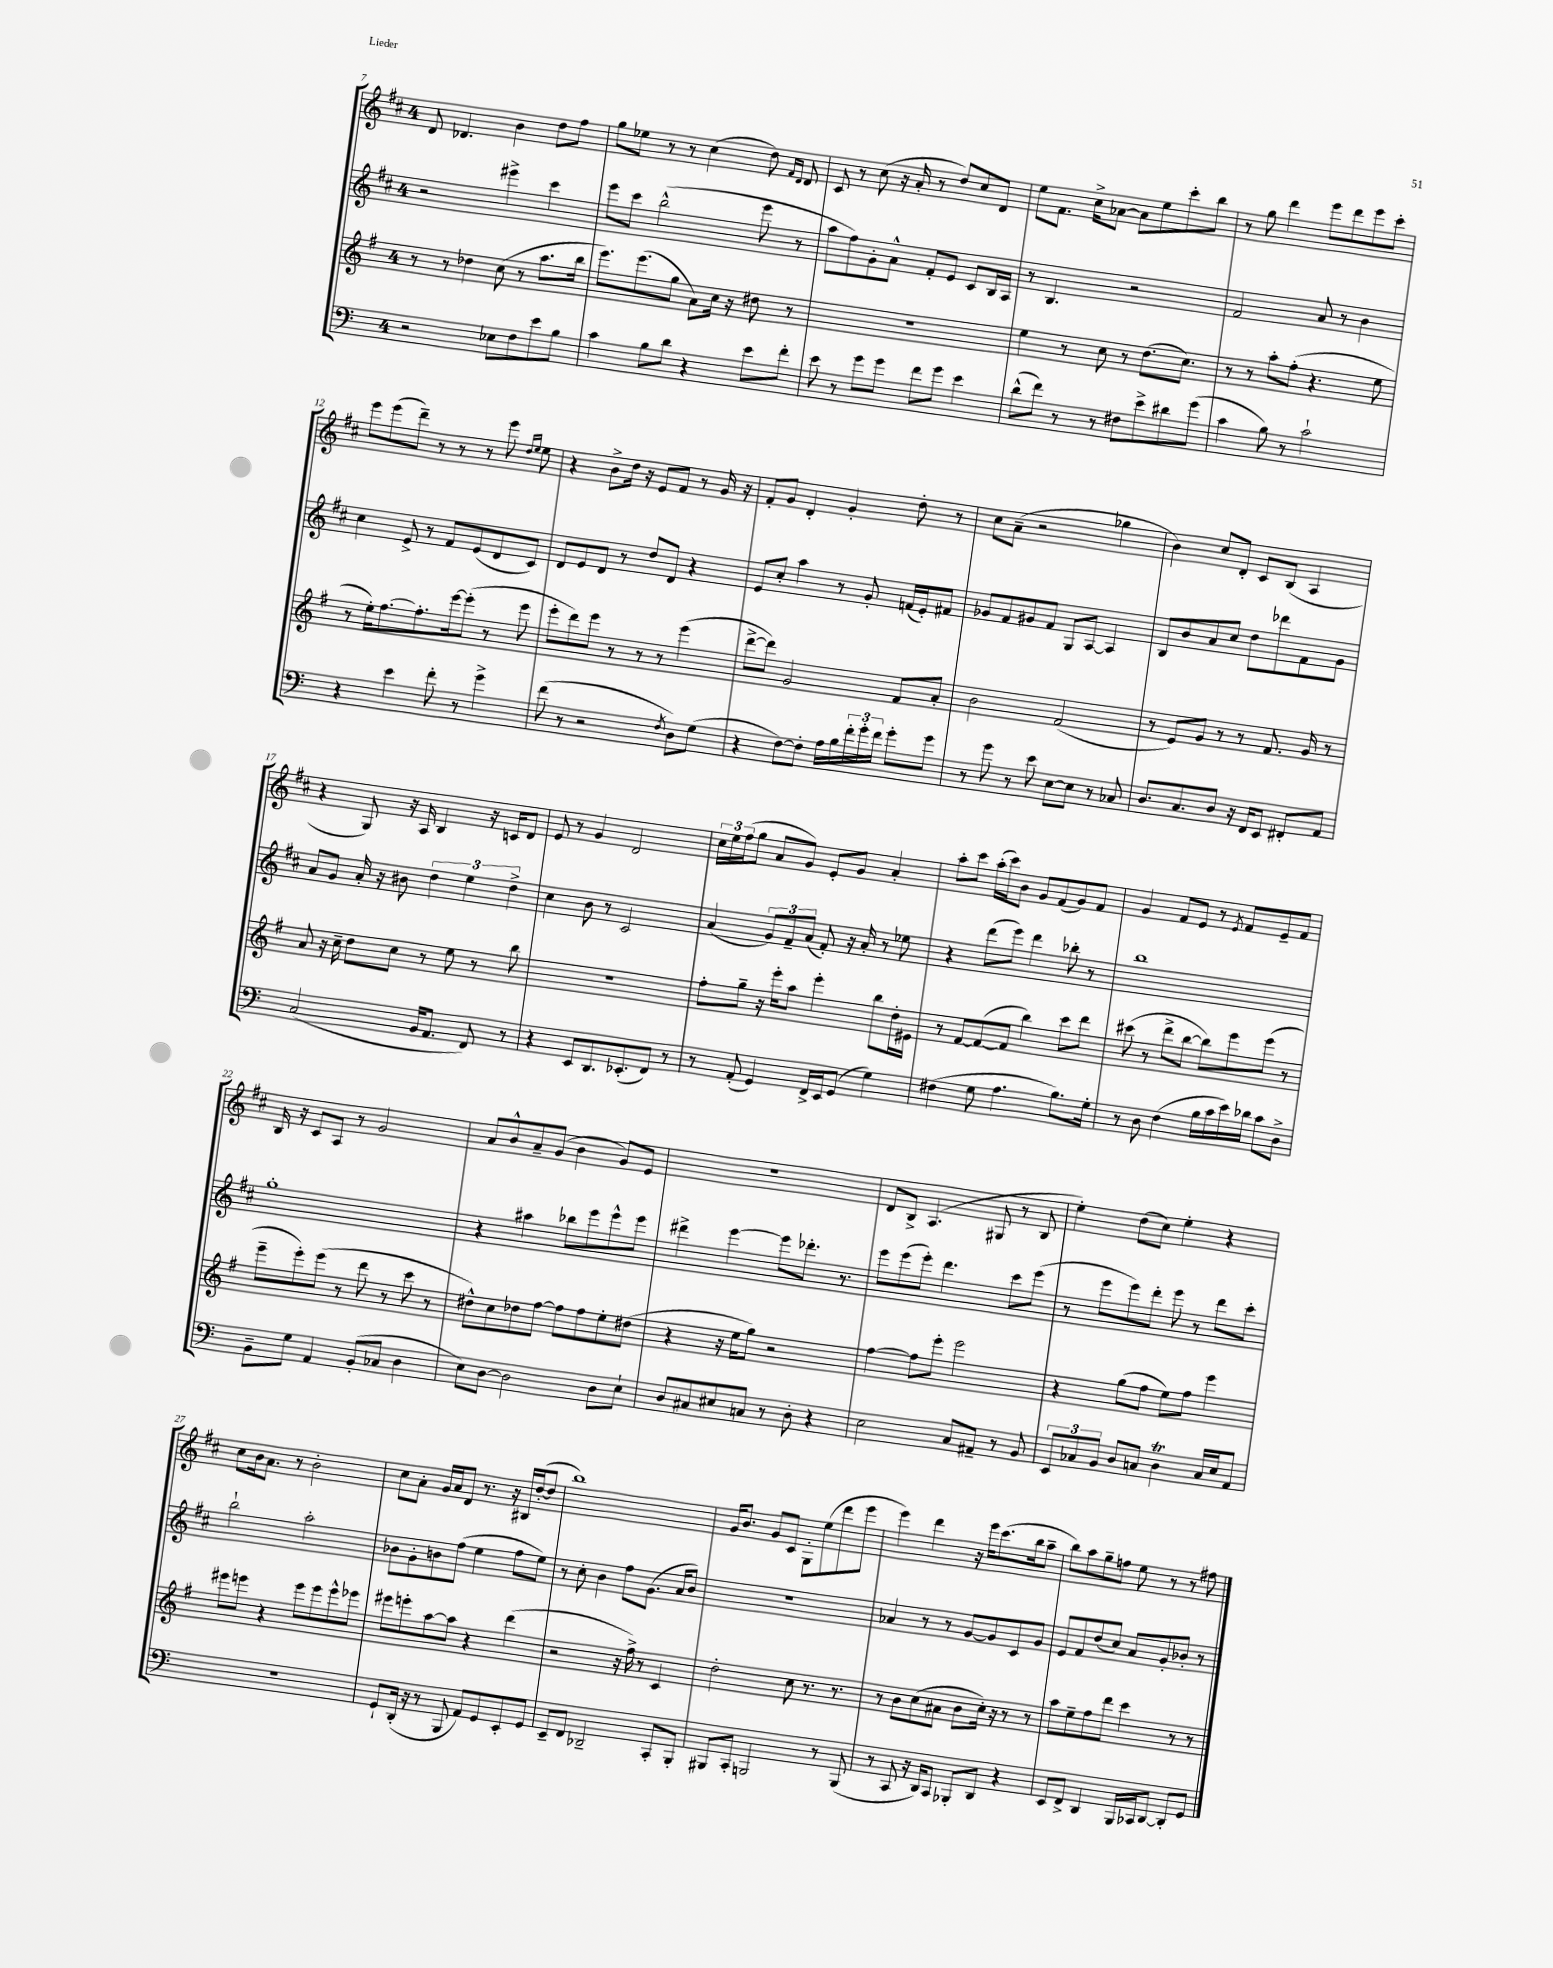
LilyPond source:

<<
\new StaffGroup <<
\new Staff = "s0" {
    \clef treble \key d \major \once \override Staff.TimeSignature.style = #'single-digit \time 4/4
    d'8 des'4. b'4 d''8 fis''8 |
    g''8 ees''8 r8 r8 cis''4( d''8) \grace { fis'16 d'16 } d'8 |
    cis'8 r8 cis''8( r16 a'16-. r8 d''8) cis''8 d'8 |
    e''8 fis'8. cis''16-> aes'8~ aes'8 e''8 cis'''8-. b''8 |
    r8 g''8 d'''4 e'''8 d'''8 e'''8 cis'''8-. |
    e'''8 e'''8( d'''8--) r8 r8 r8 e'''8 \grace { d''16 e''16 } e''8 |
    r4 b'8-> d''16 r16 e'8 fis'8 r8 g'16 r16 |
    fis'8-. g'8 d'4-. g'4-. d''8-. r8 |
    cis''8 a'8--( r2 ges''4 |
    b'4) cis''8 d'8-. cis'8 b8( a4 |
    r4 g8) r16 a16 b4 r16 c'16 d'8 |
    e'8 r8 g'4 d'2 |
    \tuplet 3/2 { cis''16 e''16 fis''16( } g''8 a'8 g'8) e'8-. g'8 a'4-. |
    a''8-. cis'''8 a''16-.( cis'''16) b'8 g'8 fis'8( g'8) fis'8 |
    g'4 fis'8 e'8 r8 \acciaccatura { e'8 } fis'8 e'8-- fis'8 |
    b16 r16 cis'8 a8 r8 g'2 |
    a'8 b'8-^ a'8-- g'8( b'4 g'8) e'8 |
    R1 |
    d'8 b8-> a4.( gis8 r8 b8 |
    e''4-.) d''8( cis''8) e''4-. r4 |
    cis''8 b'16 a'8. r8 b'2-. |
    cis''8 a'8-. g'16 a'16 d'8 r8. r16 bis16 d''16~-.( d''8 |
    b''1) |
    g'16 b'8. g'8 cis'8 g8-. e''8( d'''8 e'''8 |
    e'''4) d'''4 r16 e'''16 cis'''8.( b''16 a''8-- |
    b''8) a''8 g''8-- f''8 e''8 r8 r8 fis''8 \bar "|." |
}
\new Staff = "s1" {
    \clef treble \key d \major \once \override Staff.TimeSignature.style = #'single-digit \time 4/4
    r2 eis'''4-> cis'''4 |
    e'''8 cis'''8 b''2-^( e'''8 r8 |
    a''8 fis''8) g'8-. a'8-^ fis'8-. e'8 cis'8 b16 a16 |
    r8 b4. r2 |
    fis'2 a'8 r8 b'4 |
    cis''4 e'8-> r8 fis'8 e'8( d'8 cis'8) |
    d'8 e'8 d'8 r8 d''8 d'8 r4 |
    e'8 cis''8-. a''4 r8 g'8-. f'16( e'16-.) fis'8 |
    ges'8 fis'8 gis'8 fis'8 g8 a8~ a4 |
    b8 b'8 a'8 cis''8 d''8 des'''8 fis'8 g'8 |
    a'8 g'8 a'16-. r16 bis'8 \tuplet 3/2 { d''4 e''4 d''4-> } |
    cis''4 b'8 r8 cis'2 |
    a'4( \tuplet 3/2 { g'8) fis'8-- a'8( } fis'8-.) r16 a'16-. r8 ees''8 |
    r4 d'''8( e'''8) d'''4 bes''8-. r8 |
    b''1 |
    g''1-. |
    r4 ais''4 bes''8 e'''8 e'''8-^ e'''8 |
    dis'''4-> e'''4~ e'''8 des'''8.-. r8. |
    e'''8 e'''8( e'''8-.) d'''4. cis'''8 e'''8( |
    r8 e'''8 e'''8) d'''8-. e'''8 r8 d'''8 cis'''8-. |
    b''2-! a''2-. |
    bes'8 g'8-. b'8 fis''8( e''4 fis''8 e''8) |
    r8 cis''8-. b'4 fis''8 g'8.( a'16 b'8) |
    r1 |
    aes'4 r8 r8 g'8~ g'8 cis'8 g'8 |
    e'8 fis'8 d''8( cis''8) a'8 g'8-. bes'8-. r8 \bar "|." |
}
\new Staff = "s2" {
    \clef treble \key g \major \once \override Staff.TimeSignature.style = #'single-digit \time 4/4
    r8 r8 des''4 c''8( r8 a''8. b''16 |
    e'''8.) e'''8.( g''8 a'8) c''16 r16 dis''8 r8 |
    R1 |
    e''4 r8 c''8 r8 d''8.( c''8.) |
    r8 r8 a''8-. fis''8-.( r4. e''8 |
    r8 e''16-.) fis''8.~ fis''8.-. e'''16~ e'''8-.( r8 e'''8 |
    e'''8-. d'''8) e'''8 r8 r8 r8 e'''4( |
    d'''8~-> d'''8) g'2 fis'8 a'8-. |
    b'2 fis'2( |
    r8 e'8) g'8 r8 r8 fis'8. g'16 r8 |
    a'8 r16 c''16-- d''8 c''8 r8 e''8 r8 b''8 |
    r1 |
    fis''8-. g''8-- r16 e'''16-. a''8 e'''4-. b''8 d''16-. eis'16 |
    r8 fis'8~ fis'8~( fis'8 b''4) c'''8 d'''8 |
    cis'''8( r8 d'''8-> b''8~ b''8) e'''8 e'''8( r8 |
    e'''8-- e'''8-.) e'''8( r8 d'''8 r8 c'''8 r8 |
    dis''8-^) c''8 des''8 fis''8~ fis''8 fis''8 e''8-. dis''8( |
    r4 r16 e''16 g''8) r2 |
    fis''4~ fis''8 e'''8-. e'''2 |
    r4 g''8( fis''8 e''8) fis''8 e'''4 |
    eis'''8 e'''8 r4 e'''8 e'''8 e'''8-^ ees'''8 |
    eis'''8 e'''8-. a''8~ a''8 r4 d'''4( |
    r2 r16 fis''16->) r8 c'4 |
    d''2-. c''8 r8. r8. |
    r8 b'8 c''8( ais'8 b'8 c''16-.) r16 r8 r8 |
    a''8 e''8-- fis''8 d'''8 c'''4 r8 r8 \bar "|." |
}
\new Staff = "s3" {
    \clef bass \key c \major \once \override Staff.TimeSignature.style = #'single-digit \time 4/4
    r2 ees8 f8 e'8 b8 |
    c'4 b8 d'8 r4 e'8 f'8-. |
    e'8 r8 g'8 g'8 f'8 g'8 e'4 |
    d'8-^( f'8) r8 r8 fis8 e'8-> dis'8 g'8( |
    c'4 b8) r8 c'2-! |
    r4 e'4 f'8-. r8 g'4-> |
    f'8( r8 r2 \acciaccatura { f8 } d8) g8( |
    r4 f8~) f8-. a16 b16 \tuplet 3/2 { f'16-. g'16-. f'16 } g'8-. g'8 |
    r8 g'8 r8 e'8 e8~ e8 r8 ces8 |
    d8. c8. d8 r16 f,16 e,8 fis,8-. a,8 |
    c2( b,16 a,8. f,8) r8 |
    r4 e,8 d,8. ees,8.-.( f,8) r8 |
    r8 a,8-.( g,4) f,16-> e,16 g,8( g4) |
    fis4( g8 a4. b8.) g16-. |
    r8 d8 f4( b16 c'16 e'16) des'16 c'8 d8-> |
    b,8-- g8 a,4 b,8-.( ces8 d4 |
    e8) d8~ d2 d8 e8-! |
    d8 cis8 eis8 c8 r8 d8-. r4 |
    e2 c8 ais,8-- r8 b,8 |
    \tuplet 3/2 { e,8 ces8 b,8 } d8 c8 d4\trill c16 e16 a,8 |
    R1 |
    g,8-! d,16-.( r16 r8 b,,8 a,8) g,8 e,8-. g,8 |
    e,8-- f,8 des,2-- c,8-. b,,8-. |
    bis,,8 c,8-. b,,2 r8 b,,8( |
    r8 c,8 r16 d,16) c,8 bes,,8-. d,8 r4 |
    e,8 f,8-> d,4 b,,16 ces,16 d,8~ d,8-. g,8 \bar "|." |
}
>>
>>
\layout { \context { \Score currentBarNumber = #7 } }
